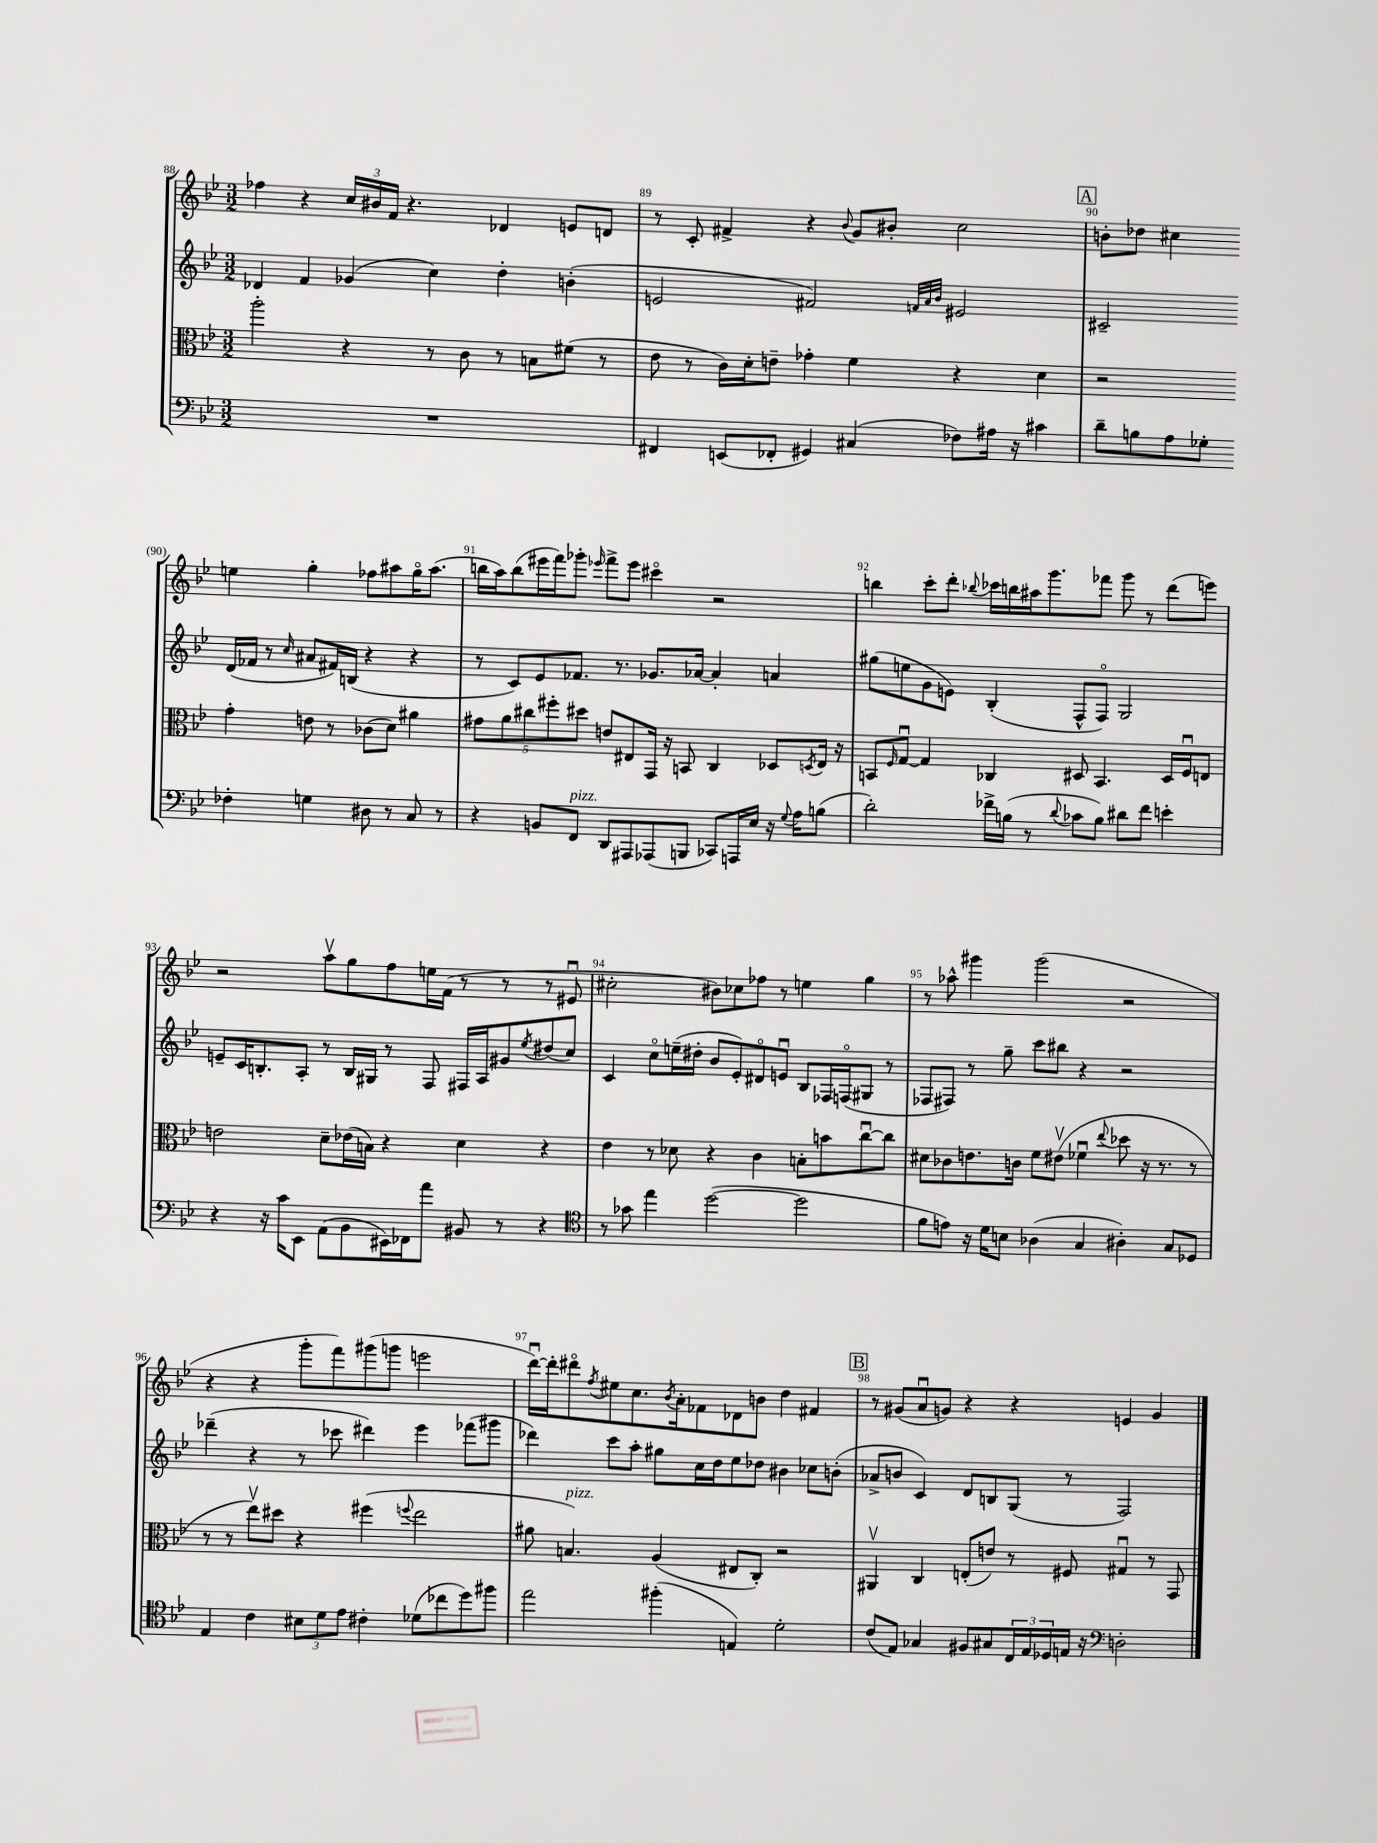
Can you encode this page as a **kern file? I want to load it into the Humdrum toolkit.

**kern	**kern	**kern	**kern
*staff4	*staff3	*staff2	*staff1
*clefF4	*clefC3	*clefG2	*clefG2
*k[b-e-]	*k[b-e-]	*k[b-e-]	*k[b-e-]
*M3/2	*M3/2	*M3/2	*M3/2
1.r	2aa'	4d-	4ff-
.	.	4f	4r
.	4r	(4g-	24cc
.	.	.	24b#
.	.	.	24f
.	.	.	4.r
.	8r	4cc)	.
.	8c	.	.
.	8r	4dd'	4d-
.	8B	.	.
.	(8f#	(4b'	8e
.	8r	.	8d
=	=	=	=
4FF#	8e-	2e	8r
.	8r	.	8c'
(8EE	16c)	.	4f#^
.	16d'	.	.
8FF-'	8e~	.	.
4GG#)	4g-'	2f#)	4r
.	.	.	8qqb-
(4C#	4f	.	8g
.	.	.	8b#'
.	.	32qqf	.
.	.	32qqa	.
.	.	32qqb-	.
8F-)	4r	2e#	2cc
16A#	.	.	.
16r	.	.	.
4c#	4d	.	.
=	=	=	=
8d~	2r	2c#~	8b'
8B	.	.	8dd-
8A	.	.	4cc#
8G-'	.	.	.
4F-'	4g'	(16d	4ee
.	.	16f-	.
.	.	8r	.
.	.	16qqcc	.
4G	8e	8a#	4gg'
.	8r	16f#)	.
.	.	(16B	.
8D#	(8c-	4r	8ff-
8r	8d)	.	8aa#
8C	4a#	4r	16ggo
.	.	.	(8.aa#
8r	.	.	.
=	=	=	=
4r	10g#	8r	16bb
.	.	.	16aa)
.	10a	.	.
.	.	8c)	(8bb
.	10cc#	.	.
8BB	.	8e-	16eee#
.	10ff#'	.	.
.	.	.	16fff)
8FF	.	8.f-	8ggg-'
.	10dd#	.	.
.	.	.	16qqeee-
8DD	8e	.	8fff^
.	.	8.r	.
8AAA#	8E#	.	8eee-
(8AAA-	16GG	8.g-	4ccc#o
.	16r	.	.
8BBB	8BB	.	.
.	.	[16a-	.
8CC-)	4C	4a-']	2r
16AAA	.	.	.
16E-	.	.	.
16r	8D-	4a	.
8qqG	.	.	.
16A	.	.	.
.	8qD	.	.
(8B	16E#	.	.
.	16r	.	.
=	=	=	=
2d')	8BB	(8gg#	4bb
.	16qqF	.	.
.	[8Gu	8ee	.
.	4G]	8g	8ccc'
.	.	8e)	8ddd'
.	.	.	8qqbb-
16f-^	4C-	(4B-'	16ccc-
(16B	.	.	16bb
8r	.	.	16aa#
.	.	.	8.ggg
8qqd	.	.	.
8c-	8D#	8F^^	.
8B)	4.BB	8Fo)	8fff-
8d#	.	2G	8ggg
8f-	.	.	8r
4e'	16D#	.	(8ddd
.	16Fu	.	.
.	8E	.	8eee)
=	=	=	=
4r	2e	8e~	2r
.	.	16c	.
.	.	8.B'	.
16r	.	.	.
16c	.	.	.
8EE-	.	8A'	.
(8AA	8d~	8r	8aav
8BB-	(16e-	16B	8gg
.	16B)	16G#	.
16EE#)	4r	8r	8ff
16FF-	.	.	.
8a	.	8F	16ee
.	.	.	(16f
8BB#	4d	16F#	8r
.	.	16A	.
8r	.	8g#	8r
.	.	8qee-	.
4r	4r	(8dd#	8r
.	.	8cc)	8e#u
=	=	=	=
*clefC4	*	*	*
8r	4e-	4c	2cc#'
8g-	.	.	.
4ee-	8r	8cco	.
.	8d-	(16ee~	.
.	.	16dd#'	.
([2dd	4r	8b-	8b#)
.	.	8e-')	8cc-
.	4c	8d#o	8ff-
.	.	8eu	8r
2dd]	8B'	8B-	4ee
.	8b	16F-	.
.	.	(16Fo	.
.	[8ccu	8G#	4gg
.	8cc]	8r	.
=	=	=	=
8f	8d#	8F-	8r
8e)	8c-	8F#)	8aa-^^
16r	8.e	8r	4ggg#
16d	.	.	.
8B	.	8gg~	.
.	16c	.	.
(4A-	8f	8ccc	(2ggg#
.	(8e#v	8bb#	.
4G	4f-u	4r	.
.	8qqee-	.	.
4A#')	8dd-	2r	2r
.	16r	.	.
.	8.r	.	.
8G	.	.	.
8D-	8r	.	.
=	=	=	=
4E-	8r	(4ddd-~	4r
.	8r	.	.
4c	8ee-v)	4r	4r
.	8dd#	.	.
12B#	4r	8r	8ggg'
12d	.	.	.
.	.	8ccc-	8fff)
12e-	.	.	.
4c#'	(4ff#	4ddd#)	(8ggg#
.	.	.	8ggg
.	8qqff	.	.
(8d-	2ee-	4eee-	2eee
8cc-	.	.	.
8dd)	.	(8fff-	.
8ff#	.	8ggg#	.
=	=	=	=
2ee-	8a#	4ddd-)	[16dddu)
.	.	.	16ddd']
.	4.B)	.	8ddd#o
.	.	.	8qff
.	.	8ccc	8ee#
.	.	8aa'	8.cc
(4ff#'	(4A	8gg#	.
.	.	.	8qb-
.	.	.	16a'
.	.	16cc	8f-
.	.	16dd	.
4E)	8E#	8ee-	8d-
.	8C')	8dd-	8b
2d'	2r	4b#	4dd
.	.	8cc-	4f#
.	.	(8b'	.
=	=	=	=
(8c	4AA#v	8a-^	8r
8E-)	.	8b	(8g#
4G-	4C	4c)	8au
.	.	.	8g)
8F#	(8E'	8d	4r
8G#	8e)	8B	.
24C	8r	(8G	4r
24E-	.	.	.
24D-	.	.	.
16E	8F#	8r	.
16r	.	.	.
*clefF4	*	*	*
2D'	4G#u	2F)	4e
.	8r	.	4g
.	8GG	.	.
==	==	==	==
*-	*-	*-	*-
